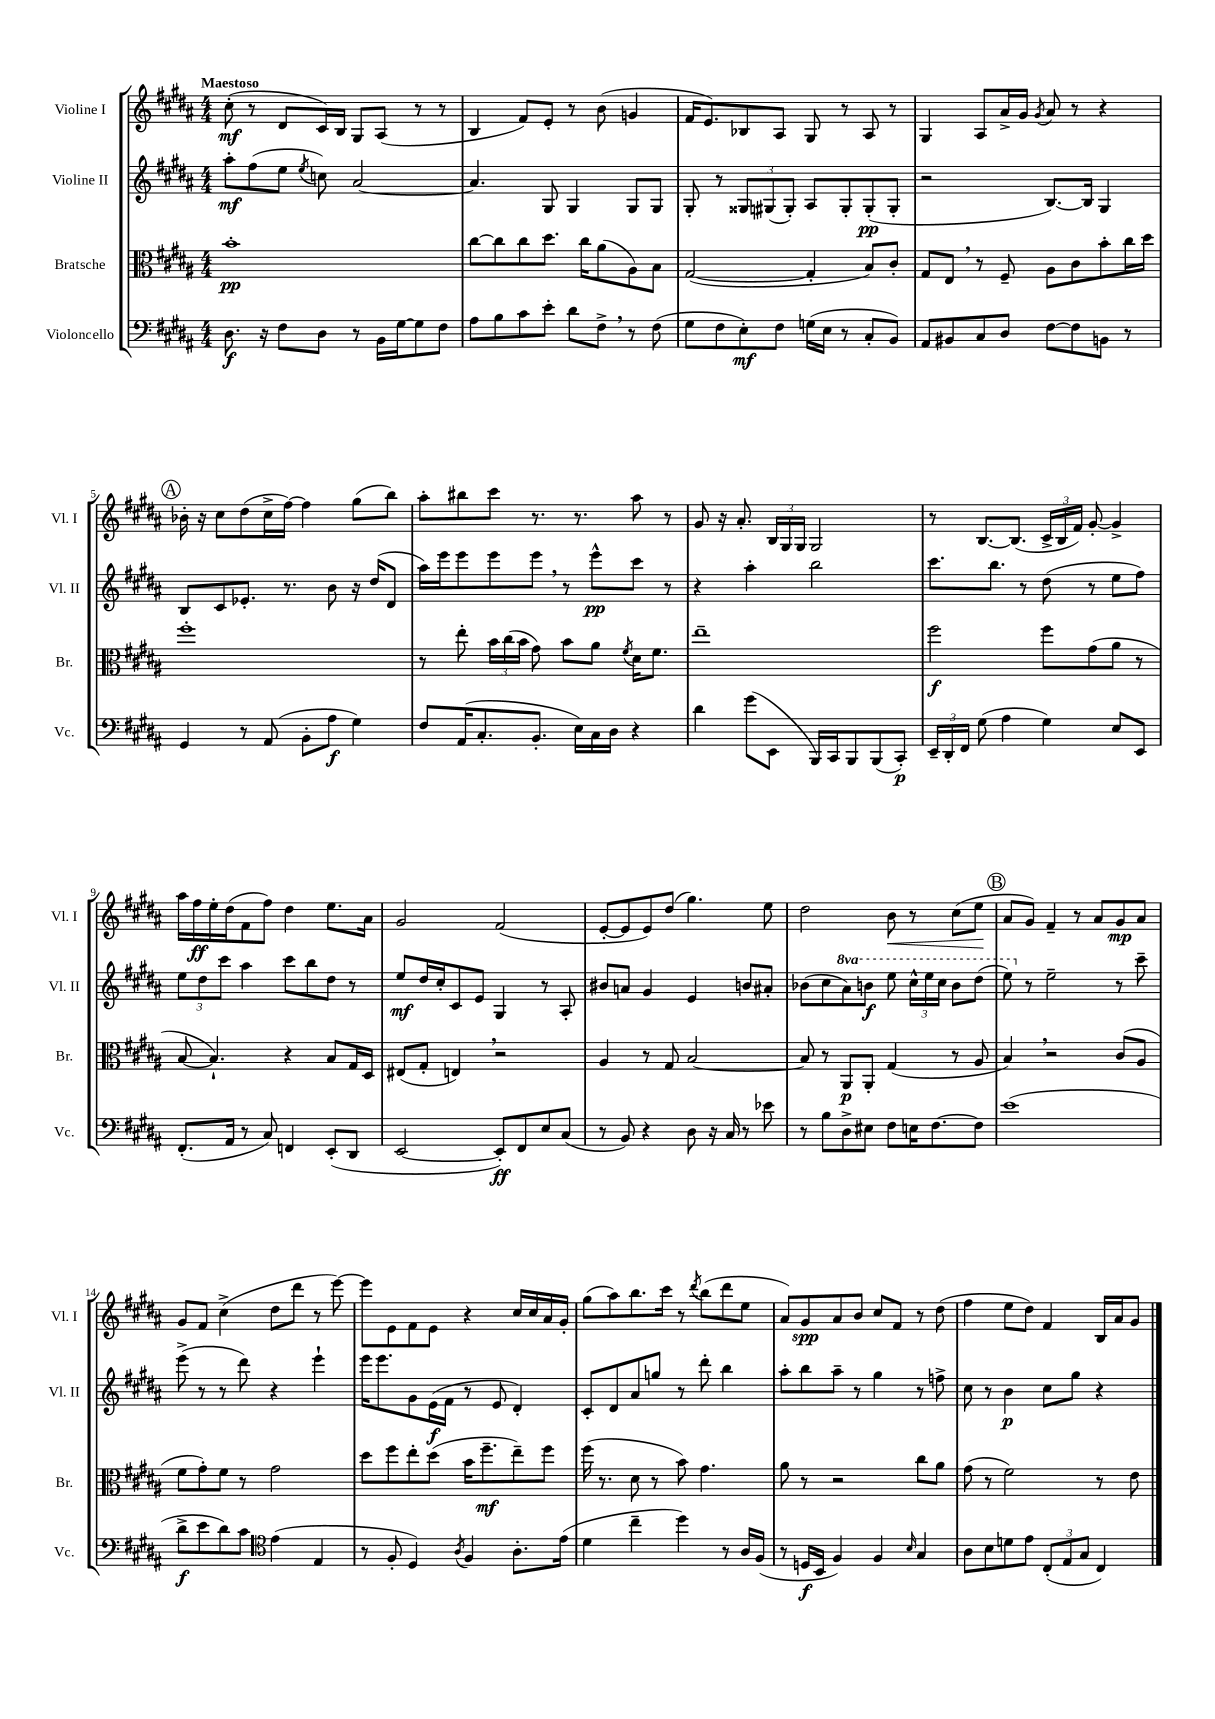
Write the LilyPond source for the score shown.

<<
\new StaffGroup <<
\new Staff = "s0" \with { instrumentName = "Violine I" shortInstrumentName = "Vl. I" } {
    \clef treble \key b \major \numericTimeSignature \time 4/4 \tempo "Maestoso"
    \autoBeamOff cis''8-.\mf( r8 dis'8[ cis'16) b16] gis8[ ais8]( r8 r8 |
    b4 fis'8[) e'8]-. r8 b'8( g'4 |
    fis'16[ e'8.) bes8 ais8] gis8 r8 ais8 r8 |
    gis4 ais8[ ais'16-> gis'16] \acciaccatura { gis'8 } ais'8 r8 r4 |
    \mark \markup { \circle "A" } bes'16-. r16 cis''8[ dis''8( cis''16-> fis''16]~) fis''4 gis''8[( b''8]) |
    ais''8[-. bis''8 cis'''8] r8. r8. ais''8 r8 |
    gis'8 r16 ais'8.-. \tuplet 3/2 { b16[ gis16 gis16] } gis2 |
    r8 b8.[~ b8.]( \tuplet 3/2 { cis'16[-> b16 fis'16]) } gis'8~-. gis'4-> |
    ais''16[ fis''16\ff e''16-. dis''16( fis'8 fis''8]) dis''4 e''8.[ ais'16] |
    gis'2 fis'2( |
    e'8[~-. e'8 e'8) dis''8]( gis''4.) e''8 |
    dis''2 b'8\< r8 cis''8[( e''8]\! |
    \mark \markup { \circle "B" } ais'8[ gis'8]) fis'4-- r8 ais'8[ gis'8\mp ais'8] |
    gis'8[ fis'8] cis''4->( dis''8[ dis'''8] r8 e'''8~) |
    e'''8[ e'8 fis'8 e'8] r4 cis''16[ cis''16 ais'16 gis'16]-. |
    gis''8[( ais''8) b''8. cis'''16] r8 \acciaccatura { dis'''8 } b''8[( dis'''8 e''8] |
    ais'8[) gis'8\spp ais'8 b'8] cis''8[ fis'8] r8 dis''8( |
    fis''4 e''8[ dis''8]) fis'4 b16[ ais'16 gis'8] \bar "|." |
}
\new Staff = "s1" \with { instrumentName = "Violine II" shortInstrumentName = "Vl. II" } {
    \clef treble \key b \major \numericTimeSignature \time 4/4 \set Staff.ottavationMarkups = #ottavation-simple-ordinals
    \autoBeamOff ais''8[-.\mf fis''8( e''8] \acciaccatura { e''8 } c''8) ais'2~ |
    ais'4. gis8 gis4 gis8[ gis8] |
    gis8-. r8 \tuplet 3/2 { gisis8[ gis8( gis8]-.) } ais8[ gis8-. gis8-.\pp( gis8]-. |
    r2 b8.[~) b16] gis4 |
    \mark \markup { \circle "A" } b8[ cis'8 ees'8.]-. r8. b'8 r16 dis''16[( dis'8] |
    ais''16[) e'''16 e'''8 e'''8 e'''8] \breathe r8 e'''8[-^\pp cis'''8] r8 |
    r4 ais''4-. b''2 |
    cis'''8.[ b''8.] r8 dis''8( r8 e''8[ fis''8]) |
    \tuplet 3/2 { e''8[ dis''8 cis'''8] } ais''4 cis'''8[ b''8 dis''8] r8 |
    e''8[\mf dis''16 cis''16-. cis'8 e'8] gis4 r8 ais8-. |
    bis'8[ a'8] gis'4 e'4 b'8[ ais'8]-. |
    bes'8[( cis''8 \ottava #1 ais''8) b''!8]\f e'''8 \tuplet 3/2 { cis'''16[-^ e'''16 cis'''16] } b''8[ dis'''8]( |
    \mark \markup { \circle "B" } e'''8) \ottava #0 r8 e''2-- r8 cis'''8-- |
    e'''8->( r8 r8 dis'''8) r4 e'''4-! |
    e'''16[ e'''8. gis'8 e'16\f( fis'16] r8 e'8 dis'4-.) |
    cis'8[-. dis'8 ais'8 g''8] r8 dis'''8-. b''4 |
    ais''8[-. b''8 ais''8]-- r8 gis''4 r8 f''8-> |
    cis''8 r8 b'4\p cis''8[ gis''8] r4 \bar "|." |
}
\new Staff = "s2" \with { instrumentName = "Bratsche" shortInstrumentName = "Br." } {
    \clef alto \key b \major \numericTimeSignature \time 4/4
    \autoBeamOff b'1-.\pp |
    cis''8[~ cis''8 cis''8 dis''8.] cis''16[ ais'8( ais8) b8] |
    gis2~( gis4-. b8[) cis'8]-. |
    gis8[ e8] \breathe r8 fis8-- ais8[ cis'8 b'8-. cis''16 dis''16] |
    \mark \markup { \circle "A" } fis''1-. |
    r8 e''8-. \tuplet 3/2 { b'16[ cis''16( b'16] } gis'8) b'8[ ais'8] \acciaccatura { fis'8 } dis'16[ fis'8.] |
    e''1-- |
    fis''2\f fis''8[ gis'8( ais'8] r8 |
    b8~ b4.-!) r4 b8[ gis16 dis16] |
    eis8[( gis8]-. e4) \breathe r2 |
    ais4 r8 gis8 b2~ |
    b8 r8 ais,8[\p ais,8]-. gis4( r8 ais8 |
    \mark \markup { \circle "B" } b4) \breathe r2 cis'8[( ais8] |
    fis'8[ gis'8-.) fis'8] r8 gis'2 |
    dis''8[ fis''8 e''8-. dis''8]( b'16[ fis''8.--\mf e''8--) fis''8] |
    fis''16( r8. dis'8 r8 b'8) gis'4. |
    ais'8 r8 r2 cis''8[ ais'8] |
    gis'8( r8 fis'2) r8 e'8 \bar "|." |
}
\new Staff = "s3" \with { instrumentName = "Violoncello" shortInstrumentName = "Vc." } {
    \clef bass \key b \major \numericTimeSignature \time 4/4
    \autoBeamOff dis8.\f r16 fis8[ dis8] r8 b,16[ gis16~ gis8 fis8] |
    ais8[ b8 cis'8 e'8]-. dis'8[ fis8]-> \breathe r8 fis8( |
    gis8[ fis8 e8-.\mf) fis8] g16[( e16] r8 cis8[-. b,8]) |
    ais,8[ bis,8 cis8 dis8] fis8[~ fis8 b,8] r8 |
    \mark \markup { \circle "A" } gis,4 r8 ais,8( b,8[-. ais8]\f gis4) |
    fis8[ ais,16( cis8.-. b,8.]-. e16[) cis16 dis16] r4 |
    dis'4 gis'8[( e,8] b,,16[) cis,16 b,,8 b,,8( cis,8]-.\p) |
    \tuplet 3/2 { e,16[-- dis,16-. fis,16] } gis8( ais4 gis4) e8[ e,8] |
    fis,8.[-.( ais,16] r8 cis8) f,4 e,8[-.( dis,8] |
    e,2~ e,8[-.\ff) fis,8 e8 cis8]( |
    r8 b,8) r4 dis8 r16 cis16 r8 ees'8 |
    r8 b8[ dis8-> eis8] fis8[ e16 fis8.~ fis8] |
    \mark \markup { \circle "B" } e'1( |
    dis'8[->\f e'8 dis'8) cis'8] \clef tenor e'4( e4 |
    r8 fis8-. dis4) \acciaccatura { ais8 } fis4 ais8.[-. e'16]( |
    dis'4 cis''4-- dis''4) r8 ais16[ fis16]( |
    r8 d16[\f b,16] fis4) fis4 \grace { b16 } gis4 |
    ais8[ b8 d'8 e'8] \tuplet 3/2 { cis8[-.( e8 gis8] } cis4) \bar "|." |
}
>>
>>
